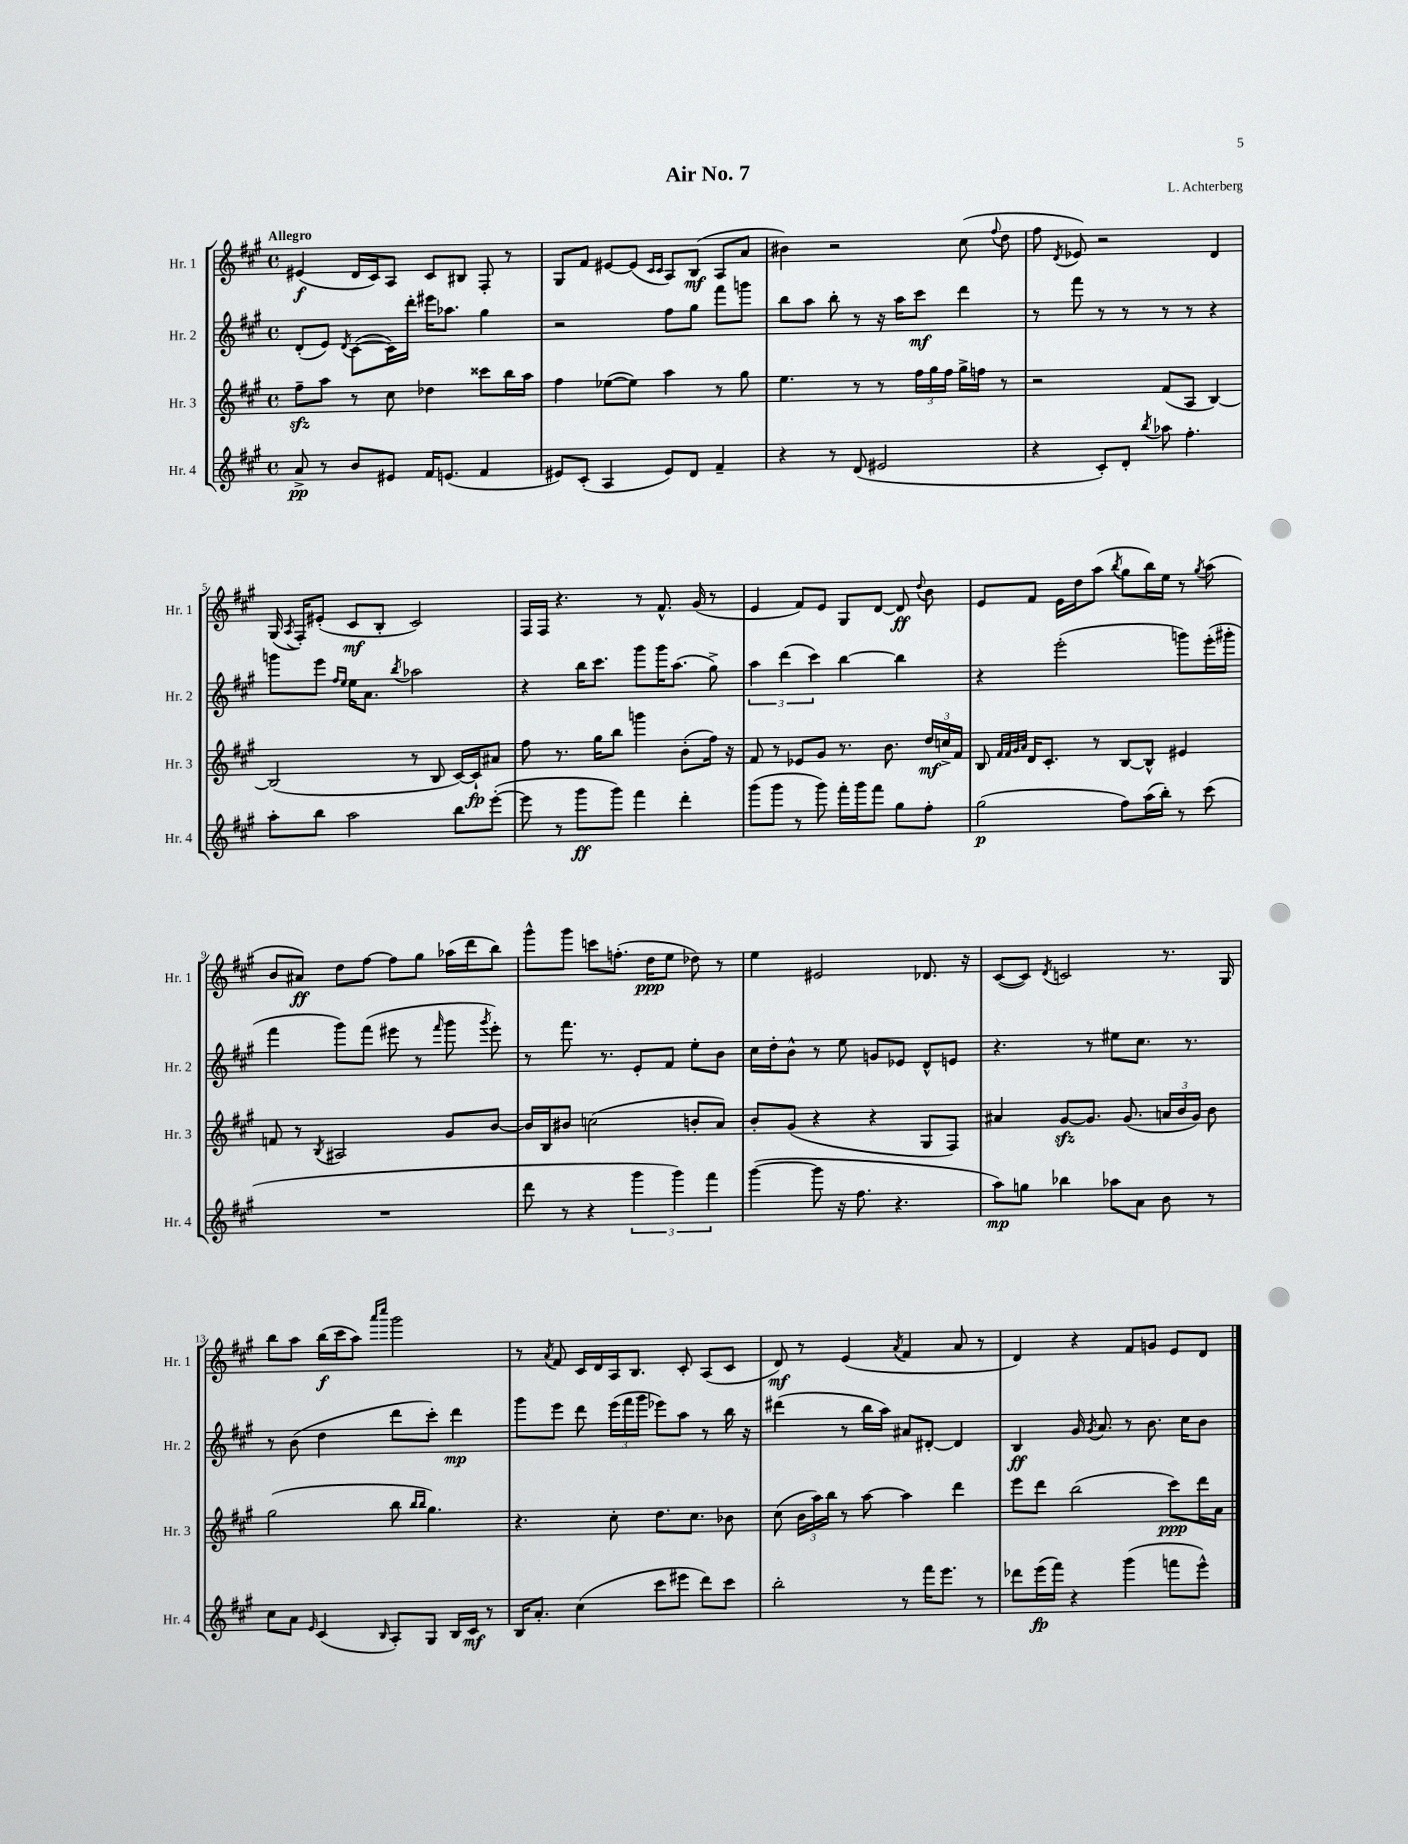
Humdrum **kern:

**kern	**kern	**kern	**kern
*staff4	*staff3	*staff2	*staff1
*clefG2	*clefG2	*clefG2	*clefG2
*k[f#c#g#]	*k[f#c#g#]	*k[f#c#g#]	*k[f#c#g#]
*M4/4	*M4/4	*M4/4	*M4/4
*met(c)	*met(c)	*met(c)	*met(c)
8a^	8ff#~	(8d'	(4e#
8r	8aa	8e)	.
.	.	8qd	.
8b	8r	([8c#	16d
.	.	.	16c#)
8e#	8cc#	16c#])	8A
.	.	16ddd'	.
16f#	4dd-	16eee#	8c#
(8.e	.	8.aa-	.
.	.	.	8B#
4f#	8ccc##	4gg#	8F#'
.	16bb	.	8r
.	16aa	.	.
=	=	=	=
8e#)	4ff#	2r	8G#
(8c#'	.	.	8f#
4A	([8ee-	.	[8e#
.	8ee-])	.	(8e#]
.	.	.	16qqc#
.	.	.	16qqc#
8e#)	4aa	8ff#	8A)
8d	.	8gg#	(8B
4f#~	8r	8fff#	8A
.	8gg#	8ggg	8a
=	=	=	=
4r	4.ee	8bb	4b#)
.	.	8aa	.
8r	.	8bb'	2r
(8d	8r	8r	.
2e#	8r	16r	.
.	.	16aa	.
.	24ff#	8ccc#	.
.	24gg#	.	.
.	24ff#	.	.
.	16gg#^	4ddd	(8cc#
.	16ff	.	.
.	.	.	8qqff#
.	8r	.	8dd
=	=	=	=
4r	2r	8r	8ff#
.	.	.	8qd
.	.	8fff#	8e-)
8c#')	.	8r	2r
8d'	.	8r	.
8qbb	.	.	.
8aa-	(8f#	8r	.
4.ff#'	8A	8r	.
.	[4B)	4r	4d
=	=	=	=
8aa'	(2B]	8ggg	(16G#
.	.	.	8qA
.	.	.	16F#')
8bb	.	8eee	(8e#'
.	.	16qqff#	.
.	.	16qqee	.
2aa	.	16ee	8c#
.	.	8.a	.
.	.	.	8B'
.	.	8qbb	.
.	8r	2aa-	2c#)
.	8B	.	.
8bb	[16c#)	.	.
.	16c#`]	.	.
([8eee'	8a#	.	.
=	=	=	=
8eee]	8ff#	4r	16F#
.	.	.	16F#
8r	8.r	.	4.r
8ggg#	.	16bb	.
.	16gg#	8.ccc#	.
8ggg#)	8bb	.	.
4fff#	4ggg	8ggg#	8r
.	.	16ggg#	8.f#^^
.	.	(8.aa	.
4ddd'	(8b'	.	.
.	.	.	(16g#
.	16ff#)	8gg#^)	8r
.	16r	.	.
=	=	=	=
(8ggg#	8f#	6aa	4e
8ggg#	8r	.	.
.	.	(6ddd	.
8r	8e-	.	8f#)
.	.	6ccc#)	.
8ggg#)	8g#	.	8e
16fff#'	8.r	[4bb	8G#
16ggg#	.	.	.
8fff#	.	.	[8d
.	8.b	.	.
8gg#	.	4bb]	8d]
.	.	.	8qqdd
8ff#'	24dd	.	8b
.	24cc^	.	.
.	24f#	.	.
=	=	=	=
(2gg#	8B	4r	8e
.	32qqf#	.	.
.	32qqf#	.	.
.	32qqg#	.	.
.	32qqa	.	.
.	16d	.	8f#
.	8.c#'	.	.
.	.	(2eee'	16e
.	.	.	16dd
.	8r	.	(8aa
.	.	.	8qbb
8ff#)	[8B	.	8gg#
(16aa	8B^^]	.	16bb)
16bb')	.	.	16ee
8r	4e#	8ggg)	8r
.	.	.	8qgg#
(8ccc#	.	(16eee'	(8aa
.	.	16ggg#'	.
=	=	=	=
1r	8f	4fff#	8b
.	8r	.	8a#)
.	8qB	.	.
.	2A#	8ggg#)	8dd
.	.	(8fff#	[8ff#
.	.	8eee#	8ff#]
.	.	8r	8gg#
.	.	16qqfff#	.
.	8g#	8ggg#	(16aa-
.	.	.	16ddd
.	.	8qggg#	.
.	[8b	8eee#')	8bb)
=	=	=	=
8ddd	16b]	8r	8ggg#^^
.	16B	.	.
8r	8b#	8.fff#	8ggg#
4r	(2cc	.	8ccc
.	.	8.r	.
.	.	.	(8.ff'
6ggg#	.	8e'	.
.	.	.	16dd
.	.	8f#	8ee
6ggg#)	.	.	.
.	8b'	8ee'	8dd-)
6fff#	.	.	.
.	8a)	8b	8r
=	=	=	=
([4ggg#	8b'	16cc#	4ee
.	.	16dd'	.
.	(8g#	8b^^	.
8ggg#]	4r	8r	2e#
16r	.	8ee	.
8.ff#	.	.	.
.	4r	8g	.
4.r	.	8e-	.
.	8G#	8d^^	8.d-
.	8F#)	8e	.
.	.	.	16r
=	=	=	=
8aa)	4a#	4.r	([8c#
8gg	.	.	8c#])
.	.	.	8qd
4bb-	[8g#	.	2c
.	8.g#]	8r	.
8aa-	.	8ee#	.
.	(8.g#	.	.
8a	.	8.cc#	.
8b	24a	.	8.r
.	24b	.	.
.	.	8.r	.
.	24g#)	.	.
8r	8b	.	.
.	.	.	16G#
=	=	=	=
8cc#	(2gg#	8r	8bb
8a	.	(8b	8aa
16qqe	.	.	.
(4c#	.	4dd	(16bb
.	.	.	16ccc#
.	.	.	8aa)
.	.	.	16qqaaa
16qqB	.	.	16qqcccc#
8A')	8bb	8ddd	2ggg#
.	16qqbb	.	.
.	16qqbb	.	.
8G#	4.gg#)	8ccc#')	.
16B	.	4ddd	.
16c#	.	.	.
8r	.	.	.
=	=	=	=
16B	4.r	8ggg#	8r
8.a'	.	.	.
.	.	.	8qa
.	.	8eee	8f#
(4cc#	.	8ddd	16c#
.	.	.	16d
.	8cc#'	(24eee	16A
.	.	24fff#	.
.	.	.	8.B
.	.	24ggg#	.
8ccc#	8.dd	8eee-)	.
8eee#	.	8aa	8c#'
.	8.cc#	.	.
8ddd)	.	8r	(8A
8ccc#	8b-	16bb	8c#
.	.	16r	.
=	=	=	=
2bb'	(8cc#	(4ddd#	8d)
.	24b	.	8r
.	24aa)	.	.
.	24bb	.	.
.	8r	8r	(4e
.	[8aa	16bb	.
.	.	16aa)	.
.	.	.	8qa
8r	4aa]	8a#	4f#
16fff#	.	[8d#'	.
8.eee	.	.	.
.	4ddd	4d#]	8a
8r	.	.	8r
=	=	=	=
8ddd-	8eee	4B	4d)
(16eee	8ddd	.	.
16fff#)	.	.	.
4r	(2bb	16g#	4r
.	.	8qg#	.
.	.	8.a	.
(4ggg#	.	8r	8f#
.	.	8.b	8g
8fff	8ccc#)	.	8e
.	.	16cc#	.
8eee^^)	16ddd	8b	8d
.	16a	.	.
==	==	==	==
*-	*-	*-	*-
